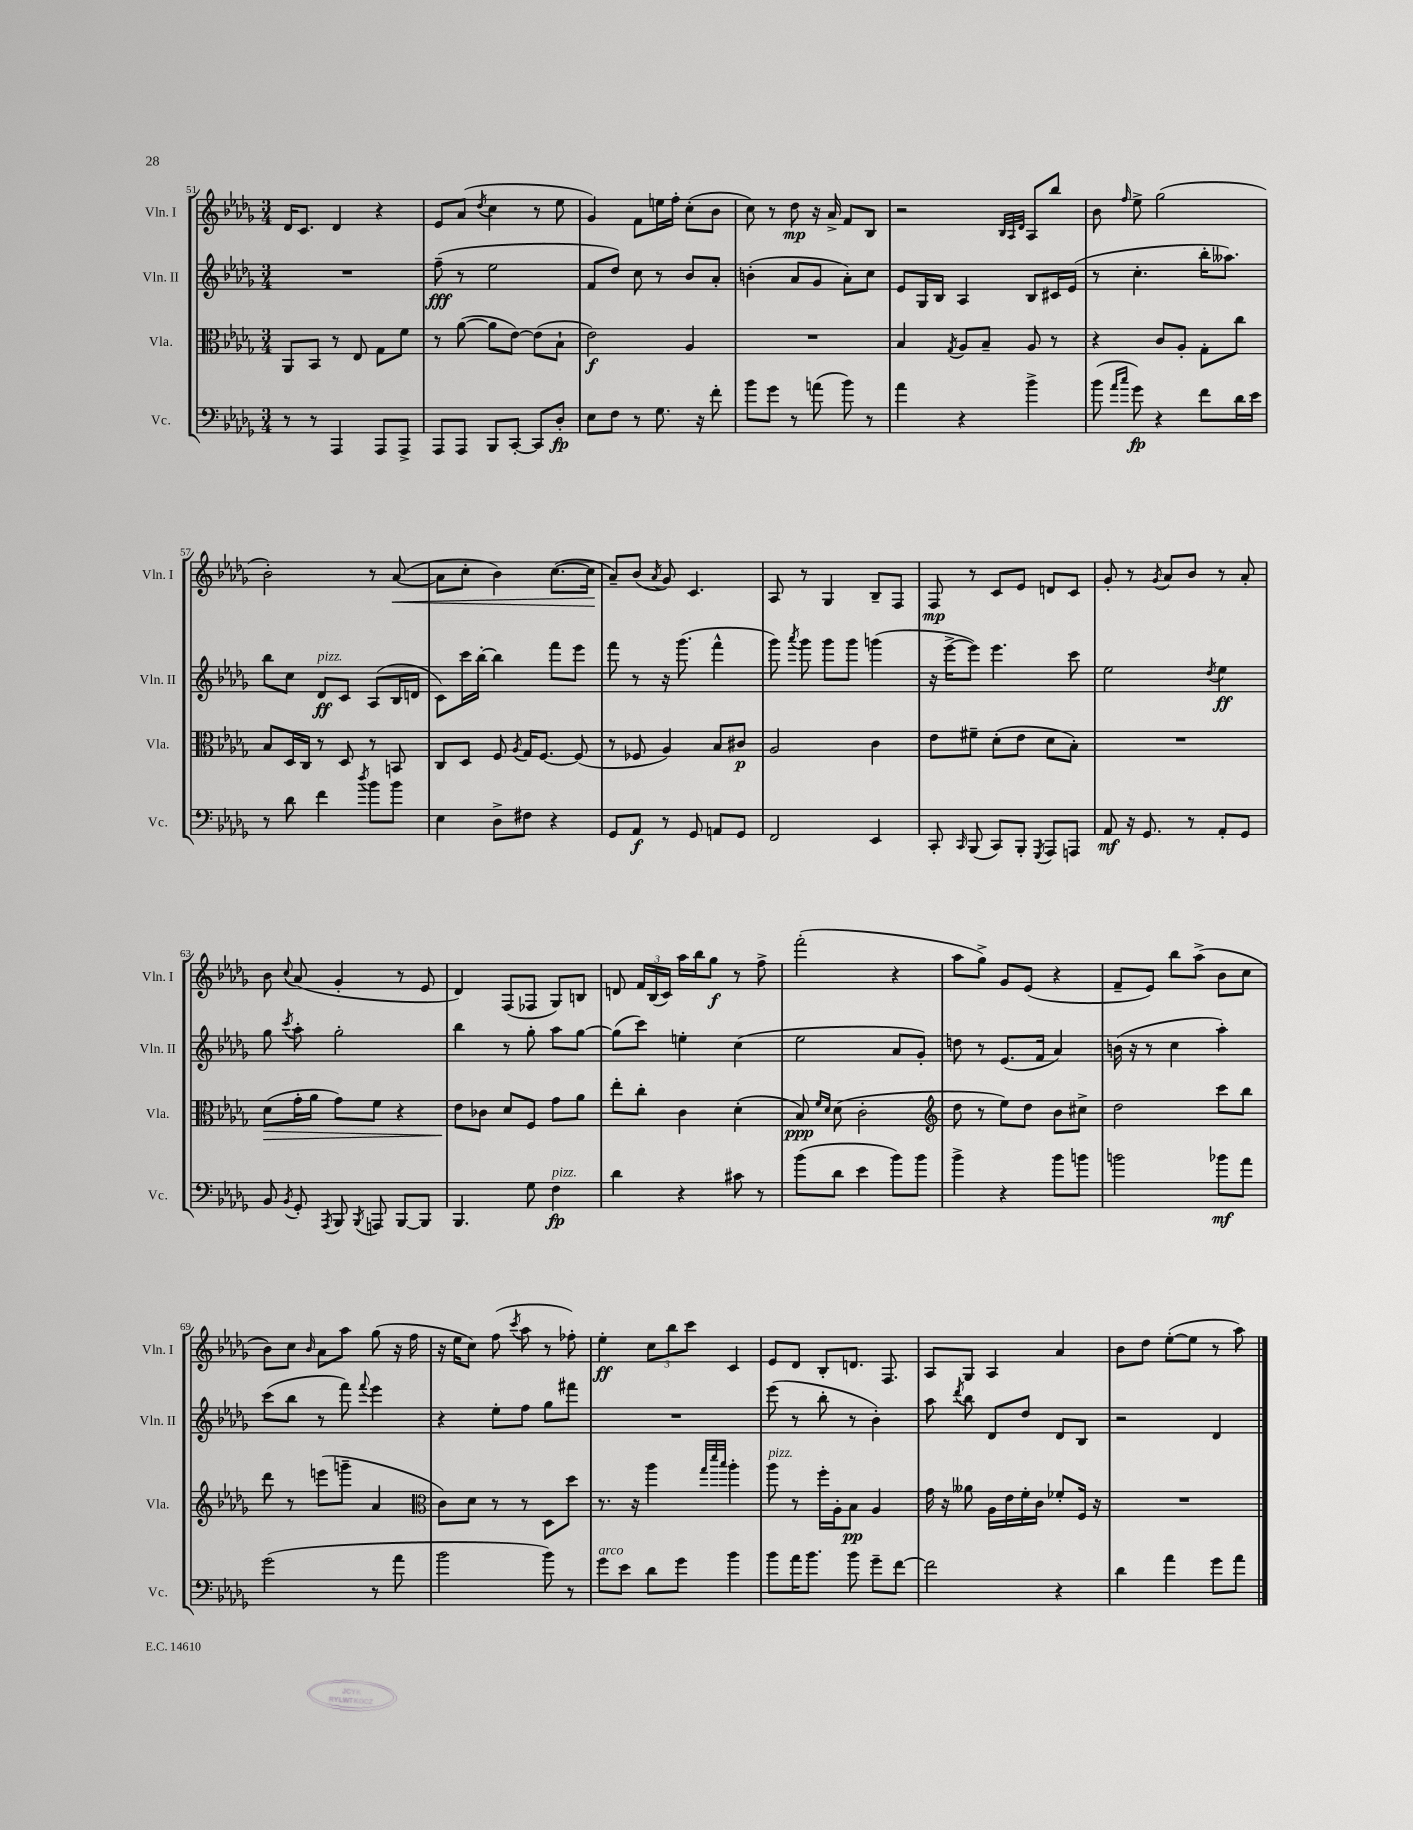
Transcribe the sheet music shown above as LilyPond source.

<<
\new StaffGroup <<
\new Staff = "s0" \with { instrumentName = "Vln. I" shortInstrumentName = "Vln. I" } {
    \clef treble \key des \major \numericTimeSignature \time 3/4
    \autoBeamOff des'16[ c'8.] des'4 r4 |
    ees'8[ aes'8]( \acciaccatura { des''8 } c''4 r8 ees''8 |
    ges'4) f'8[ e''16 f''16]-. c''8[-.( bes'8] |
    c''8) r8 des''8\mp r16 aes'16-> f'8[ bes8] |
    r2 \grace { bes32[ aes32 des'32] } aes8[ bes''8] |
    bes'8 \grace { f''16 } ees''8-> ges''2( |
    bes'2-.) r8 aes'8~\<( |
    aes'8[ c''8]-. bes'4) c''8.[~( c''16]\! |
    aes'8[--) bes'8]( \acciaccatura { aes'8 } ges'8) c'4. |
    aes8 r8 ges4 bes8[-- f8] |
    f8\mp r8 c'8[ ees'8] d'8[ c'8] |
    ges'8-. r8 \acciaccatura { ges'8 } aes'8[ bes'8] r8 aes'8-. |
    bes'8 \appoggiatura { c''8 } aes'8( ges'4-. r8 ees'8 |
    des'4) f8[( fes8] ges8[) b8] |
    d'8 \tuplet 3/2 { f'16[ bes16( c'16]) } aes''16[ bes''16 ges''8]\f r8 f''8-> |
    f'''2-.( r4 |
    aes''8[ ges''8]->) ges'8[ ees'8]( r4 |
    f'8[-- ees'8]) bes''8[ aes''8]->( bes'8[ c''8] |
    bes'8[) c''8] \grace { bes'16 } aes'8[ aes''8] ges''8( r16 f''16 |
    r16 ees''16[ c''8]) f''8( \acciaccatura { c'''8 } aes''8 r8 fes''8-.) |
    ees''4-.\ff \tuplet 3/2 { c''8[ bes''8 c'''8] } c'4 |
    ees'8[ des'8] bes8[-. d'8.] f8. |
    aes8[ ges8] aes4 aes'4 |
    bes'8[ des''8] ees''8[~-.( ees''8] r8 aes''8) \bar "|." |
}
\new Staff = "s1" \with { instrumentName = "Vln. II" shortInstrumentName = "Vln. II" } {
    \clef treble \key des \major \numericTimeSignature \time 3/4
    \autoBeamOff R2. |
    f''8--\fff( r8 ees''2 |
    f'8[ des''8]) c''8 r8 bes'8[ aes'8]-. |
    b'4-.( aes'8[ ges'8] aes'8[-.) c''8] |
    ees'8[ ges16 bes16] aes4 bes8[ cis'16 ees'16]( |
    r8 c''4.-. bes''16[-. aeses''8.]) |
    bes''8[ c''8] des'8[\ff^\markup { \italic "pizz." } c'8] aes8[( bes16 d'16] |
    c'8[) c'''16 bes''16]~-. bes''4 f'''8[ ees'''8] |
    f'''8 r8 r16 ges'''8.( f'''4-^ |
    ges'''8) \acciaccatura { aes'''8 } ges'''8 ges'''8[ ges'''8] g'''4( |
    r16 ees'''16[~-> ees'''8]) ees'''4. c'''8 |
    ees''2 \acciaccatura { des''8 } ees''4\ff |
    ges''8 \acciaccatura { c'''8 } aes''8-. ges''2-. |
    bes''4 r8 ges''8-. aes''8[ ges''8]~ |
    ges''8[( c'''8]) e''4-. c''4( |
    ees''2 aes'8[ ges'8]-.) |
    d''8 r8 ees'8.[( f'16] aes'4) |
    b'16( r16 r8 c''4 aes''4-.) |
    c'''8[( bes''8] r8 f'''8) \appoggiatura { f'''8 } ees'''4 |
    r4 ees''8[-. f''8] ges''8[ fis'''8] |
    R2. |
    ees'''8( r8 bes''8-. r8 bes'4-.) |
    aes''8 \acciaccatura { des'''8 } bes''8 des'8[ des''8] des'8[ bes8] |
    r2 des'4 \bar "|." |
}
\new Staff = "s2" \with { instrumentName = "Vla." shortInstrumentName = "Vla." } {
    \clef alto \key des \major \numericTimeSignature \time 3/4
    \autoBeamOff aes,8[ bes,8] r8 ees8 ges8[ f'8] |
    r8 aes'8~( aes'8[ ees'8]~) ees'8[( bes8]-! |
    ees'2\f) aes4 |
    R2. |
    bes4 \acciaccatura { ges8 } aes8[ bes8]-- aes8 r8 |
    r4 c'8[ aes8]-. ges8[-. c''8] |
    bes8[ des16 c16] r8 des8 r8 b,8 |
    c8[ des8] f8 \acciaccatura { aes8 } ges16[ f8.]~ f8( |
    r8 fes8 aes4) bes8[ cis'8]\p |
    aes2 c'4 |
    ees'8[ fis'8]-- des'8[-.( ees'8] des'8[ bes8]-.) |
    R2. |
    des'8[\>( ges'16-. aes'16] ges'8[) f'8] r4 |
    ees'8[\! ces'8] des'8[ f8] ges'8[ aes'8] |
    ees''8[-. c''8]-. c'4 des'4-.( |
    bes8\ppp) \grace { f'16[ des'16] } des'8( c'2-. |
    \clef treble des''8 r8 ees''8[) des''8] bes'8[ cis''8]-> |
    des''2 c'''8[ bes''8] |
    des'''8 r8 e'''8[( g'''8]-- aes'4 |
    \clef alto c'8[) des'8] r8 r8 des8[ des''8] |
    r8. r16 aes''4 \grace { ges''32[ des'''32 bes''32] } aes''4-. |
    aes''8^\markup { \italic "pizz." } r8 f''16[-. aes16-. bes8]\pp aes4 |
    ges'16 r16 aeses'8 aes16[ ees'16 f'16-. c'16] fes'8[-. f16] r16 |
    R2. \bar "|." |
}
\new Staff = "s3" \with { instrumentName = "Vc." shortInstrumentName = "Vc." } {
    \clef bass \key des \major \numericTimeSignature \time 3/4
    \autoBeamOff r8 r8 aes,,4 aes,,8[ aes,,8]-> |
    aes,,8[ aes,,8] bes,,8[ c,8]~-. c,8[ des8]-.\fp |
    ees8[ f8] r8 ges8. r16 f'8-. |
    bes'8[ ges'8] r8 a'8( bes'8) r8 |
    aes'4 r4 bes'4-> |
    bes'8( \grace { aes'16[ c''16] } ges'8\fp) r4 f'8[ des'16 ees'16] |
    r8 des'8 f'4 \acciaccatura { des''8 } bes'8[ bes'8] |
    ees4 des8[-> fis8] r4 |
    ges,8[ aes,8]\f r8 ges,8 a,8[ ges,8] |
    f,2 ees,4 |
    c,8-. \grace { c,16 } bes,,8( c,8[) bes,,8]-. \acciaccatura { ges,,8 } aes,,8[ a,,8] |
    aes,8\mf r16 ges,8. r8 aes,8[-. ges,8] |
    bes,8 \acciaccatura { bes,8 } ges,8-. \acciaccatura { aes,,8 } bes,,8 \acciaccatura { bes,,8 } a,,8 bes,,8[~ bes,,8] |
    bes,,4. ges8 f4\fp^\markup { \italic "pizz." } |
    des'4 r4 cis'8 r8 |
    bes'8[( des'8] ees'4 bes'8[) bes'8] |
    bes'4-> r4 bes'8[ b'8] |
    b'2 bes'8[\mf aes'8] |
    ges'2( r8 aes'8 |
    bes'2 bes'8) r8 |
    ges'8[^\markup { \italic "arco" } ees'8] des'8[ ges'8] bes'4 |
    bes'8[ aes'16 bes'8.] bes'8 ges'8[-- f'8]~ |
    f'2 r4 |
    des'4 aes'4 ges'8[ aes'8] \bar "|." |
}
>>
>>
\layout { \context { \Score currentBarNumber = #51 } }
